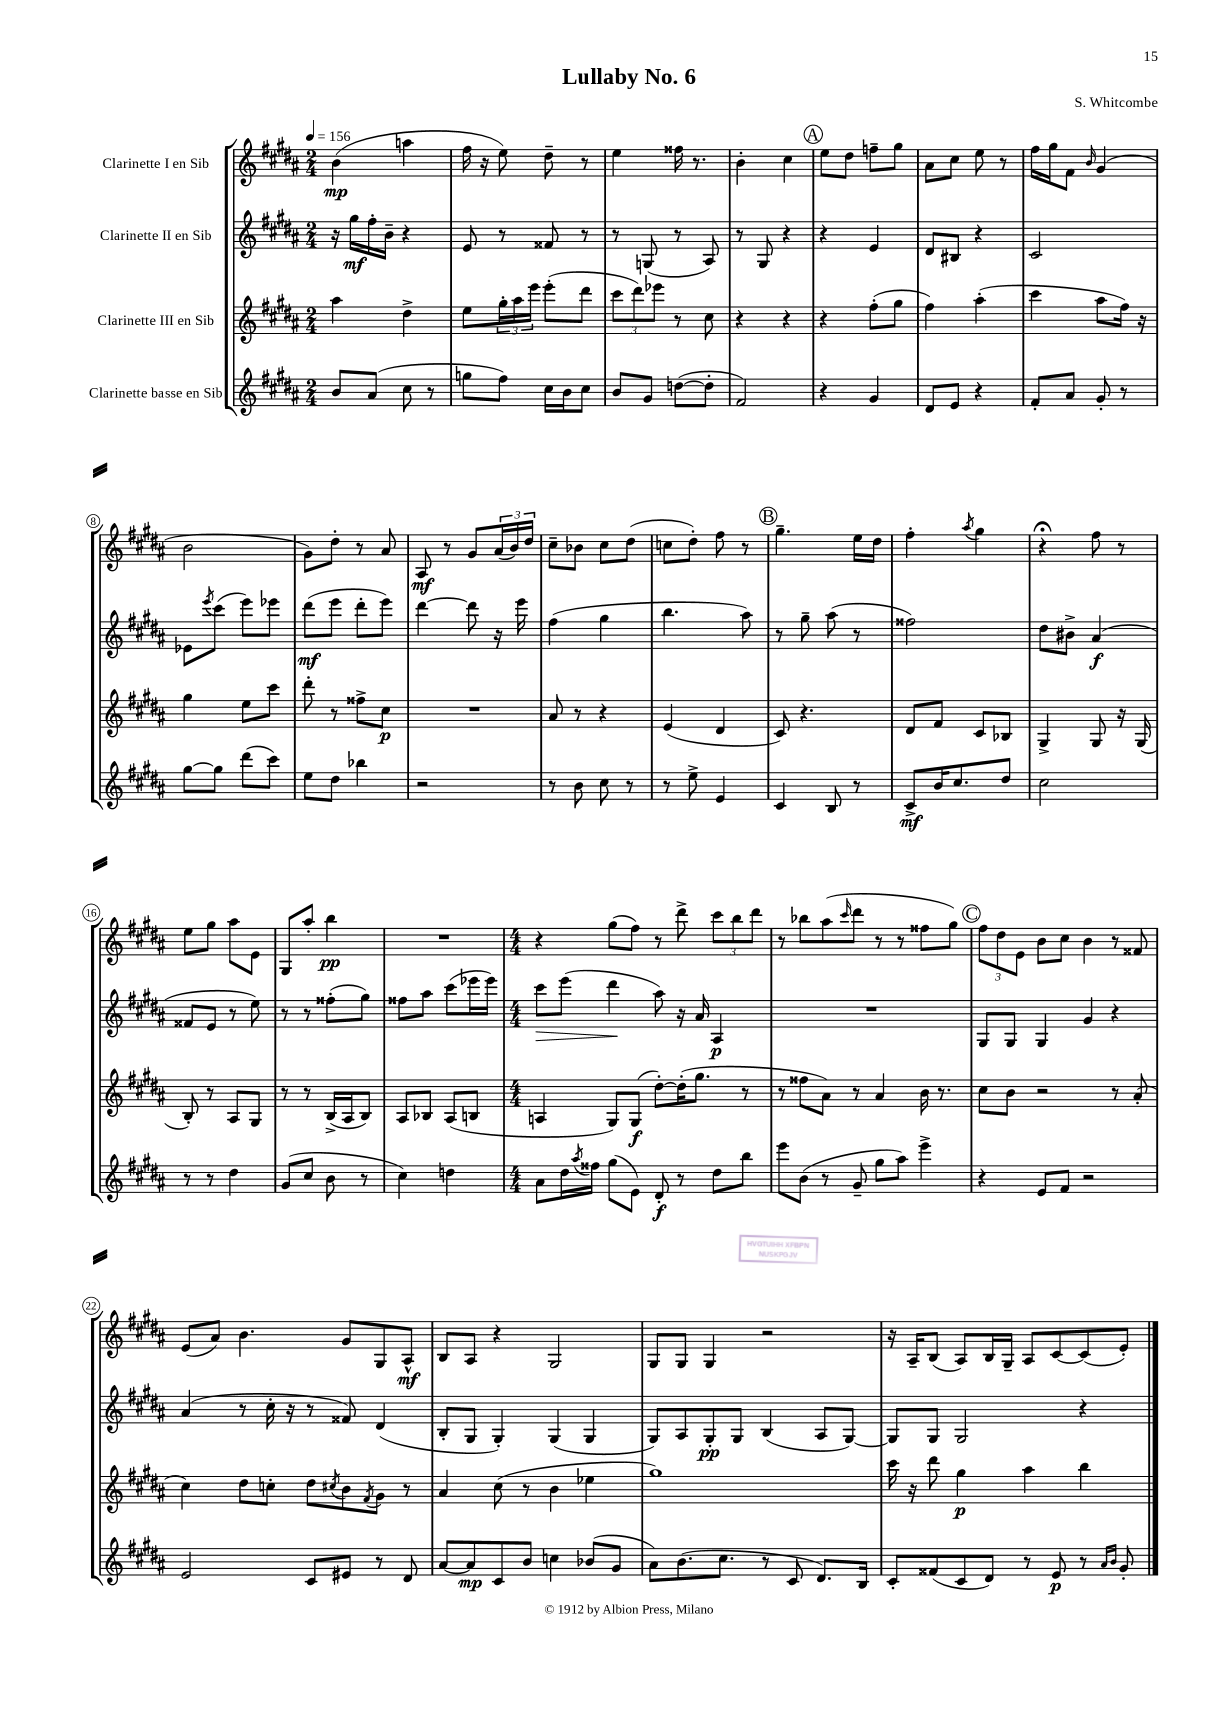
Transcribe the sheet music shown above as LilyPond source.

\header { title = "Lullaby No. 6" composer = "S. Whitcombe" }
<<
\new StaffGroup <<
\new Staff = "s0" \with { instrumentName = "Clarinette I en Sib" } {
    \clef treble \key b \major \numericTimeSignature \time 2/4 \tempo 4 = 156
    b'4\mp( a''4 |
    fis''16 r16 e''8) dis''8-- r8 |
    e''4 fisis''16 r8. |
    b'4-. cis''4 |
    \mark \markup { \circle "A" } e''8 dis''8 f''8-- gis''8 |
    ais'8 cis''8 e''8 r8 |
    fis''16 gis''16 fis'8 \grace { b'16 } gis'4( |
    b'2 |
    gis'8) dis''8-. r8 ais'8 |
    ais8\mf r8 gis'8 \tuplet 3/2 { ais'16( b'16) dis''16 } |
    cis''8-- bes'8 cis''8 dis''8( |
    c''8 dis''8-.) fis''8 r8 |
    \mark \markup { \circle "B" } gis''4.-- e''16 dis''16 |
    fis''4-. \acciaccatura { ais''8 } gis''4 |
    r4\fermata fis''8 r8 |
    e''8 gis''8 ais''8 e'8 |
    gis8 ais''8-. b''4\pp |
    R2 |
    \numericTimeSignature \time 4/4 r4 gis''8( fis''8) r8 dis'''8-> \tuplet 3/2 { cis'''8 b''8 dis'''8 } |
    r8 bes''8 ais''8( \grace { cis'''16 } dis'''8 r8 r8 fisis''8 gis''8) |
    \mark \markup { \circle "C" } \tuplet 3/2 { fis''8 dis''8 e'8 } b'8 cis''8 b'4 r8 fisis'8 |
    e'8( ais'8) b'4. gis'8 gis8 ais8-^\mf |
    b8 ais8 r4 gis2 |
    gis8 gis8 gis4 r2 |
    r16 ais16-- b8( ais8) b16 gis16-- ais8 cis'8~ cis'8( e'8-.) \bar "|." |
}
\new Staff = "s1" \with { instrumentName = "Clarinette II en Sib" } {
    \clef treble \key b \major \numericTimeSignature \time 2/4
    r16 gis''16\mf fis''16-. b'16-- r4 |
    e'8 r8 fisis'8 r8 |
    r8 g8( r8 ais8) |
    r8 gis8 r4 |
    \mark \markup { \circle "A" } r4 e'4 |
    dis'8 bis8 r4 |
    cis'2 |
    ees'8 \acciaccatura { e'''8 } cis'''8( e'''8) ees'''8 |
    dis'''8\mf( e'''8 dis'''8-. e'''8) |
    dis'''4~ dis'''8 r16 e'''16 |
    fis''4( gis''4 |
    b''4. ais''8) |
    \mark \markup { \circle "B" } r8 gis''8-- ais''8( r8 |
    fisis''2) |
    dis''8 bis'8-> ais'4\f( |
    fisis'8 e'8 r8 e''8) |
    r8 r8 fisis''8-.( gis''8) |
    fisis''8 ais''8 cis'''8( ees'''16 ees'''16) |
    \numericTimeSignature \time 4/4 cis'''8\> e'''8( dis'''4\! ais''8) r16 ais'16 ais4\p |
    R1 |
    \mark \markup { \circle "C" } gis8 gis8 gis4 gis'4 r4 |
    ais'4( r8 cis''16-. r16 r8 fisis'8) dis'4( |
    b8-. gis8 gis4-.) gis4( gis4 |
    gis8) ais8 gis8-.\pp gis8 b4( ais8 gis8~) |
    gis8 gis8 gis2 r4 \bar "|." |
}
\new Staff = "s2" \with { instrumentName = "Clarinette III en Sib" } {
    \clef treble \key b \major \numericTimeSignature \time 2/4
    ais''4 dis''4-> |
    e''8 \tuplet 3/2 { gis''16-. ais''16 e'''16 } e'''8-.( dis'''8 |
    \tuplet 3/2 { cis'''8 dis'''8) ees'''8 } r8 cis''8 |
    r4 r4 |
    \mark \markup { \circle "A" } r4 fis''8-.( gis''8 |
    fis''4) ais''4-.( |
    cis'''4 ais''8 fis''16) r16 |
    gis''4 e''8 cis'''8 |
    dis'''8-. r8 fisis''8-> cis''8\p |
    R2 |
    ais'8 r8 r4 |
    e'4( dis'4 |
    \mark \markup { \circle "B" } cis'8) r4. |
    dis'8 fis'8 cis'8 bes8 |
    gis4-> gis8 r16 gis16( |
    b8-.) r8 ais8 gis8 |
    r8 r8 b16->( ais16 b8) |
    ais8 bes8 ais8( b8 |
    \numericTimeSignature \time 4/4 a4 gis8) gis8\f( dis''8~-.) dis''16-.( gis''8. r8 |
    r8 fisis''8 ais'8) r8 ais'4 b'16 r8. |
    \mark \markup { \circle "C" } cis''8 b'8 r2 r8 ais'8-.( |
    cis''4) dis''8 c''8-. dis''8 \acciaccatura { cis''8 } b'8 \acciaccatura { fis'8 } gis'8 r8 |
    ais'4 cis''8( r8 b'4 ees''4 |
    gis''1) |
    cis'''16 r16 dis'''8 gis''4\p ais''4 b''4 \bar "|." |
}
\new Staff = "s3" \with { instrumentName = "Clarinette basse en Sib" } {
    \clef treble \key b \major \numericTimeSignature \time 2/4
    b'8 ais'8( cis''8 r8 |
    g''8 fis''8) cis''16 b'16 cis''8 |
    b'8 gis'8 d''8~( d''8-. |
    fis'2) |
    \mark \markup { \circle "A" } r4 gis'4 |
    dis'8 e'8 r4 |
    fis'8-. ais'8 gis'8-. r8 |
    gis''8~ gis''8 dis'''8( cis'''8) |
    e''8 dis''8 bes''4 |
    r2 |
    r8 b'8 cis''8 r8 |
    r8 e''8-> e'4 |
    \mark \markup { \circle "B" } cis'4 b8 r8 |
    cis'8->\mf b'16 cis''8. dis''8 |
    cis''2 |
    r8 r8 dis''4 |
    gis'8( cis''8 b'8 r8 |
    cis''4) d''4 |
    \numericTimeSignature \time 4/4 ais'8 dis''16 \acciaccatura { ais''8 } fisis''16 gis''8( e'8) dis'8-.\f r8 dis''8 b''8 |
    e'''8 b'8( r8 gis'8-- gis''8 ais''8) e'''4-> |
    \mark \markup { \circle "C" } r4 e'8 fis'8 r2 |
    e'2 cis'8 eis'8 r8 dis'8 |
    ais'8~ ais'8\mp cis'8 b'8 c''4 bes'8( gis'8 |
    ais'8) b'8.( cis''8. r8 cis'8 dis'8.) b16 |
    cis'8-. fisis'8( cis'8 dis'8) r8 e'8\p r8 \grace { ais'16 b'16 } gis'8-. \bar "|." |
}
>>
>>
\layout { \context { \Score \override BarNumber.stencil = #(make-stencil-circler 0.1 0.3 ly:text-interface::print) } }
